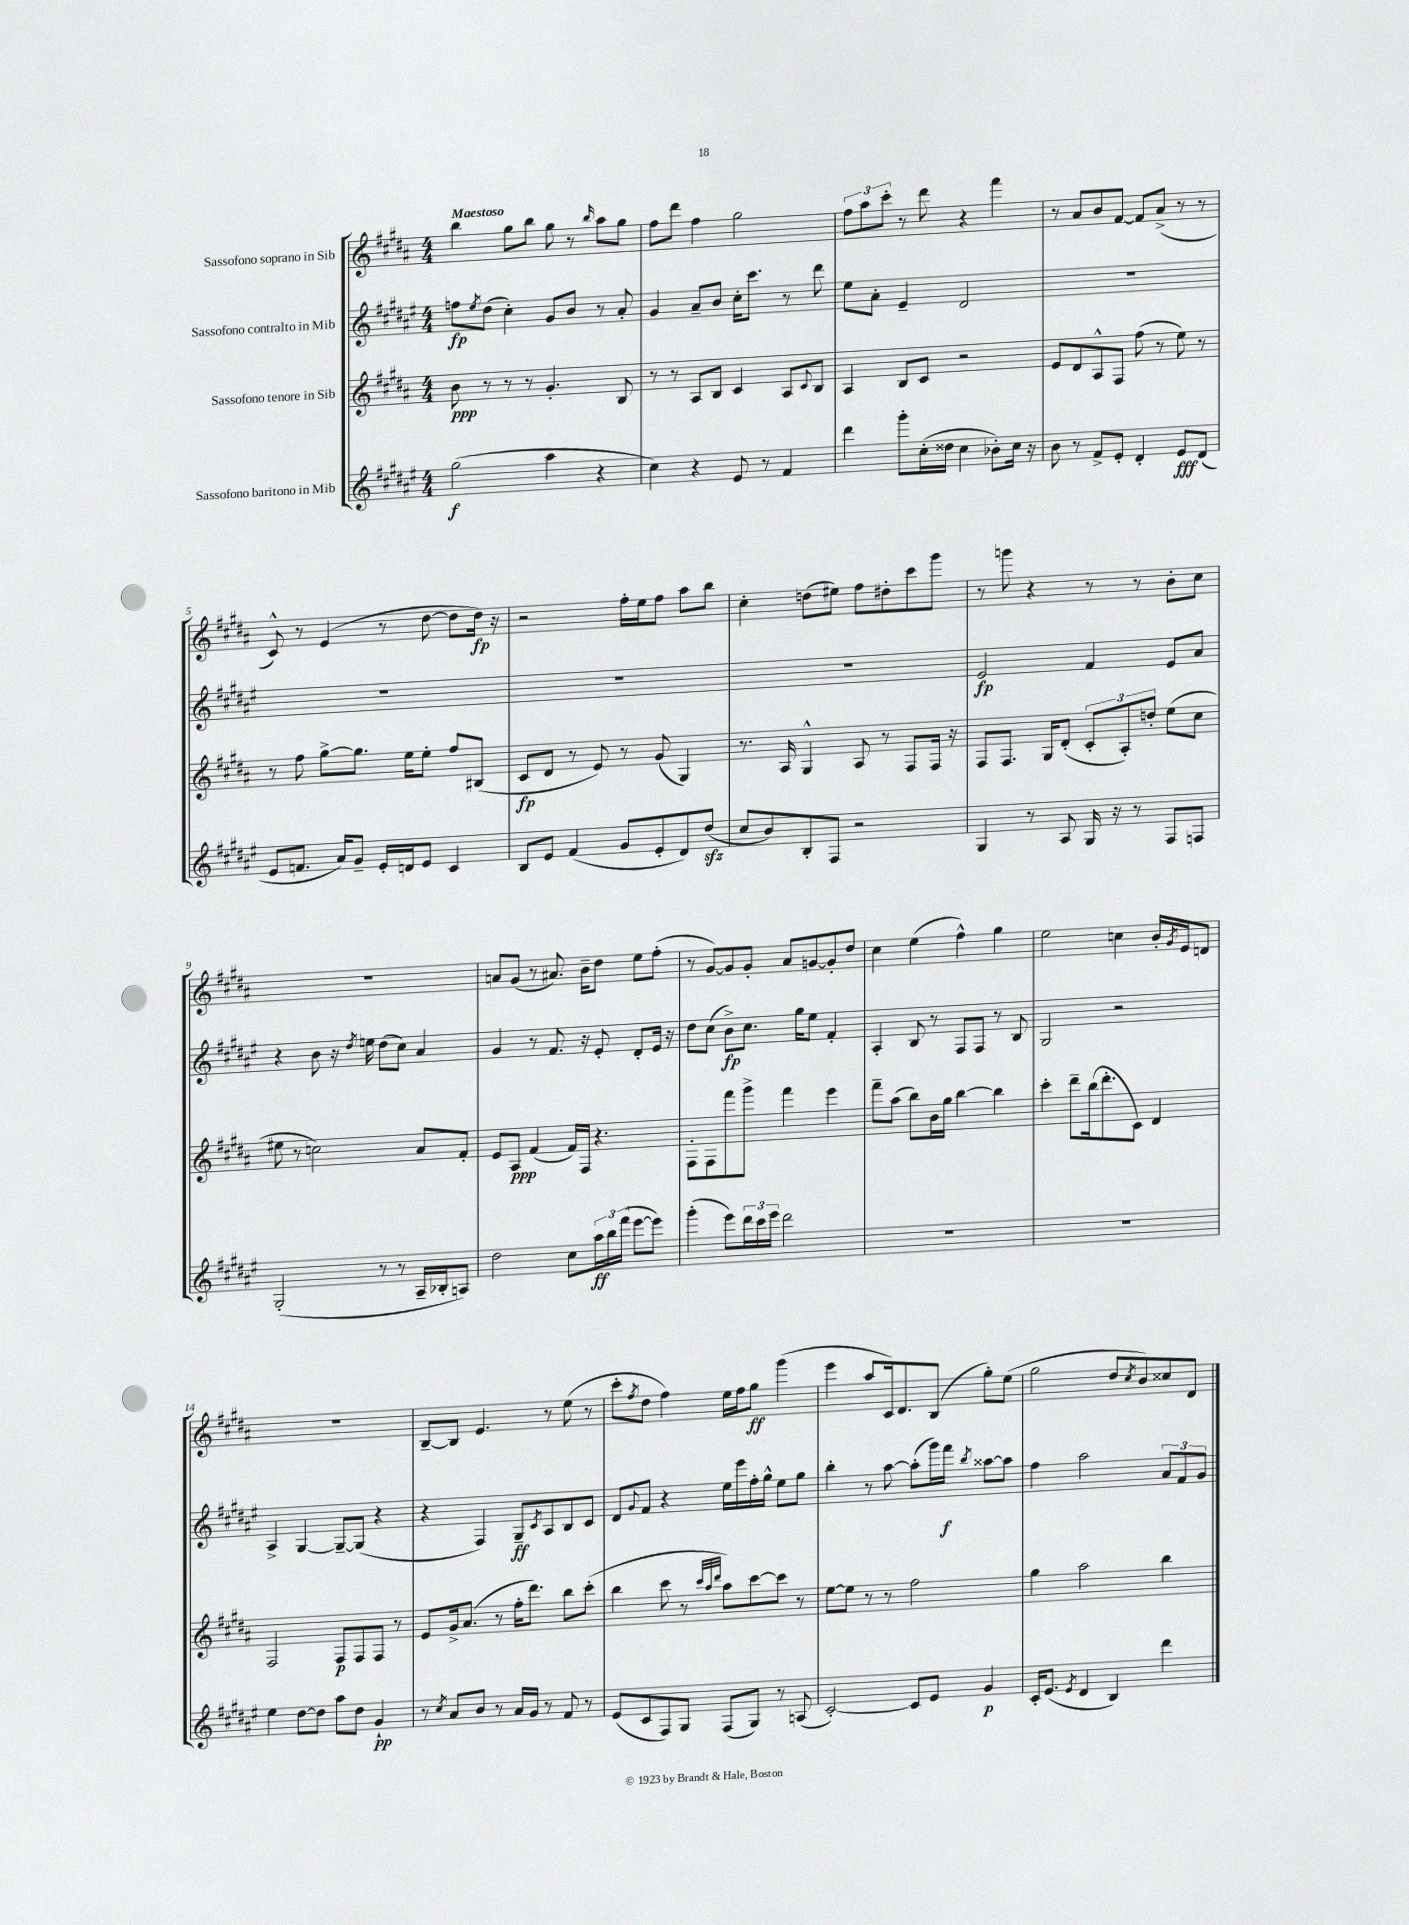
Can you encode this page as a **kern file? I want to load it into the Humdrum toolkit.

**kern	**kern	**kern	**kern
*staff4	*staff3	*staff2	*staff1
*clefG2	*clefG2	*clefG2	*clefG2
*k[f#c#g#d#a#e#]	*k[f#c#g#d#a#]	*k[f#c#g#d#a#e#]	*k[f#c#g#d#a#]
*M4/4	*M4/4	*M4/4	*M4/4
(2gg#	8b	8ff	4bb
.	.	8qee#	.
.	8r	(8dd#	.
.	8r	4cc#')	8gg#
.	8r	.	8bb
4aa#	4.g#'	8g#	8gg#
.	.	8b	8r
.	.	.	16qqbb
4r	.	8r	8aa#
.	8B	8a#'	8gg#
=	=	=	=
4cc#)	8r	4g#	8ff#
.	8r	.	8ddd#
4r	8A#	8a#~	4ff#
.	8B	8b	.
8e#	4c#	16cc#'	2gg#
.	.	8.ccc#	.
8r	.	.	.
4f#	8A#	8r	.
.	8qqc#	.	.
.	8B	8ddd#	.
=	=	=	=
4ddd#	4A#	8ee#	12ff#
.	.	.	12aa#
.	.	8a#'	.
.	.	.	12ccc#'
8ggg#'	8B	4e#~	8r
(16cc#'	8c#	.	8ddd#
16dd##	.	.	.
4cc#	2r	2d#	4r
8b-')	.	.	4fff#
16cc#	.	.	.
16r	.	.	.
=	=	=	=
8b	8e	1r	8r
8r	8d#	.	8a#
8f#^	8A#^^	.	8b
8e#'	8F#	.	[8f#
4d#'	(8ff#	.	8f#]
.	8r	.	(8a#^
8e#	8ee)	.	8r
(8d#	8r	.	8r
=	=	=	=
8e#	8r	1r	8c#^^)
8.f	8ff#	.	8r
.	[8gg#^	.	(4e
16a#)	.	.	.
8g#~	8.gg#]	.	.
16e#'	.	.	8r
16d	16ee	.	.
8e#	8ee'	.	[8dd#
4c#	8ff#	.	8dd#]
.	(8B#	.	16dd#)
.	.	.	16r
=	=	=	=
8B	8c#	1r	2r
8e#	8d#	.	.
(4f#	8r	.	.
.	8e)	.	.
8g#	8r	.	16ff#'
.	.	.	16ee
8e#'	(8g#	.	8ff#
8d#)	4G#)	.	8aa#
(8dd#	.	.	8bb
=	=	=	=
8cc#	8.r	1r	4cc#'
8b)	.	.	.
.	16A#	.	.
8B'	4G#^^	.	(8dd
8F#	.	.	8ee#)
2r	8A#	.	8ff#
.	8r	.	8dd#'
.	8F#	.	8ccc#
.	16F#	.	8ggg#
.	16r	.	.
=	=	=	=
4G#	8F#	2e#	8r
.	8.F#	.	8ggg
8r	.	.	4r
.	16G#	.	.
8A#	(8d#'	.	.
16G#	12c#'	4f#	8r
16r	.	.	.
.	12A#')	.	.
8r	.	.	8r
.	12dd'	.	.
8F#	(8ee	8e#	8b'
8F	8cc#	8a#	8cc#
=	=	=	=
(2G#'	8ee#	4r	1r
.	8r	.	.
.	2cc)	8b	.
.	.	16r	.
.	.	8qdd#	.
.	.	16ee	.
8r	.	(8dd#	.
8r	.	8cc#)	.
16A#~	8a#	4a#	.
16B-'	.	.	.
8A)	8f#'	.	.
=	=	=	=
2dd#	8e	4g#	8a
.	8A#	.	(8g#
.	(4f#	8r	8r
.	.	8.f#	8.a#)
8cc#	16f#)	.	.
.	16F#	16r	16b~
24aa#	4.r	8e#'	8dd#
24bb	.	.	.
(24fff#	.	.	.
[8eee#	.	8d#'	8ee
8eee#])	.	16e#	(8ff#'
.	.	16r	.
=	=	=	=
(4ggg#'	8F#'	8dd#	8r
.	8F#	(8cc#	[8g#)
8eee#)	8fff#	8b^)	8g#]
24ddd#	8ggg#^	8.cc#	8g#'
24ccc#	.	.	.
24eee#	.	.	.
2ddd#	4fff#	.	8a#
.	.	16gg#	.
.	.	8ee#	[8g
.	4eee	4f#'	8g']
.	.	.	8dd#
=	=	=	=
1r	8fff#~	4A#'	4cc#
.	(8aa#	.	.
.	8bb)	8B	(4ee
.	16b	8r	.
.	16gg#	.	.
.	[4bb	8F#	4ff#^^)
.	.	8F#	.
.	4bb]	8r	4gg#
.	.	8B	.
=	=	=	=
1r	4ccc#'	2G#	2ee
.	8ddd#~	.	.
.	(16bb	.	.
.	8.ddd#'	.	.
.	.	2r	4cc
.	8c#)	.	.
.	4d#	.	16b'
.	.	.	8qg#
.	.	.	16e
.	.	.	8d
=	=	=	=
4ee#	2F#	4A#^	1r
[8dd#	.	[4G#	.
8dd#]	.	.	.
8aa#	8F#	8G#~_	.
8dd#	8F#	(8G#]	.
4g#`	8F#	4r	.
.	8r	.	.
=	=	=	=
8r	8e	4r	[8B~
8qcc#	.	.	.
8a#	16g#^	.	8B]
.	(8.a#	.	.
8b	.	4F#)	4.e
8r	8r	.	.
16a#	16ff#'	8G#~	.
16g#	8.ddd#)	.	.
.	.	8qc#	.
8r	.	8A#	8r
8f#	8bb	8B	(8ee
8r	(8ccc#'	8c#	8r
=	=	=	=
(8e#	4bb	8d#	8ccc#'
.	.	8qqg#	8qff#
8c#	.	8f#	8dd#
8F#)	8ccc#	4r	4ff#)
8G#	8r	.	.
.	32qqccc#	.	.
.	32qqaa#	.	.
.	32qqddd#	.	.
(8F#	8aa#)	16ee#	16ee
.	.	16eee#	16ff#
8G#)	[8ccc#	16ff#'	8gg#
.	.	16gg#^^	.
8r	8ccc#]	8ee#	(4ggg#
(8A	8r	8gg#	.
=	=	=	=
[2c#')	[8ee	4bb'	4eee
.	8ee]	.	.
.	8r	8r	8aa#
.	8r	[8aa#	16c#)
.	.	.	8.d#
8c#]	2ff#	(8aa#']	.
8e#	.	16ggg#)	(8B
.	.	16fff#	.
.	.	8qbb	.
4g#	.	[8aa##	8gg#')
.	.	8aa##]	(8ee
=	=	=	=
16c#'	4gg#	4ff#	2gg#
(8.e#	.	.	.
8qe#	.	.	.
4d#	2aa#	2aa#	.
4B)	.	.	8dd#
.	.	.	8qcc#
.	.	.	8b)
4ddd#	4bb	12a#	8cc##
.	.	12f#	.
.	.	.	8d#
.	.	12g#	.
==	==	==	==
*-	*-	*-	*-
